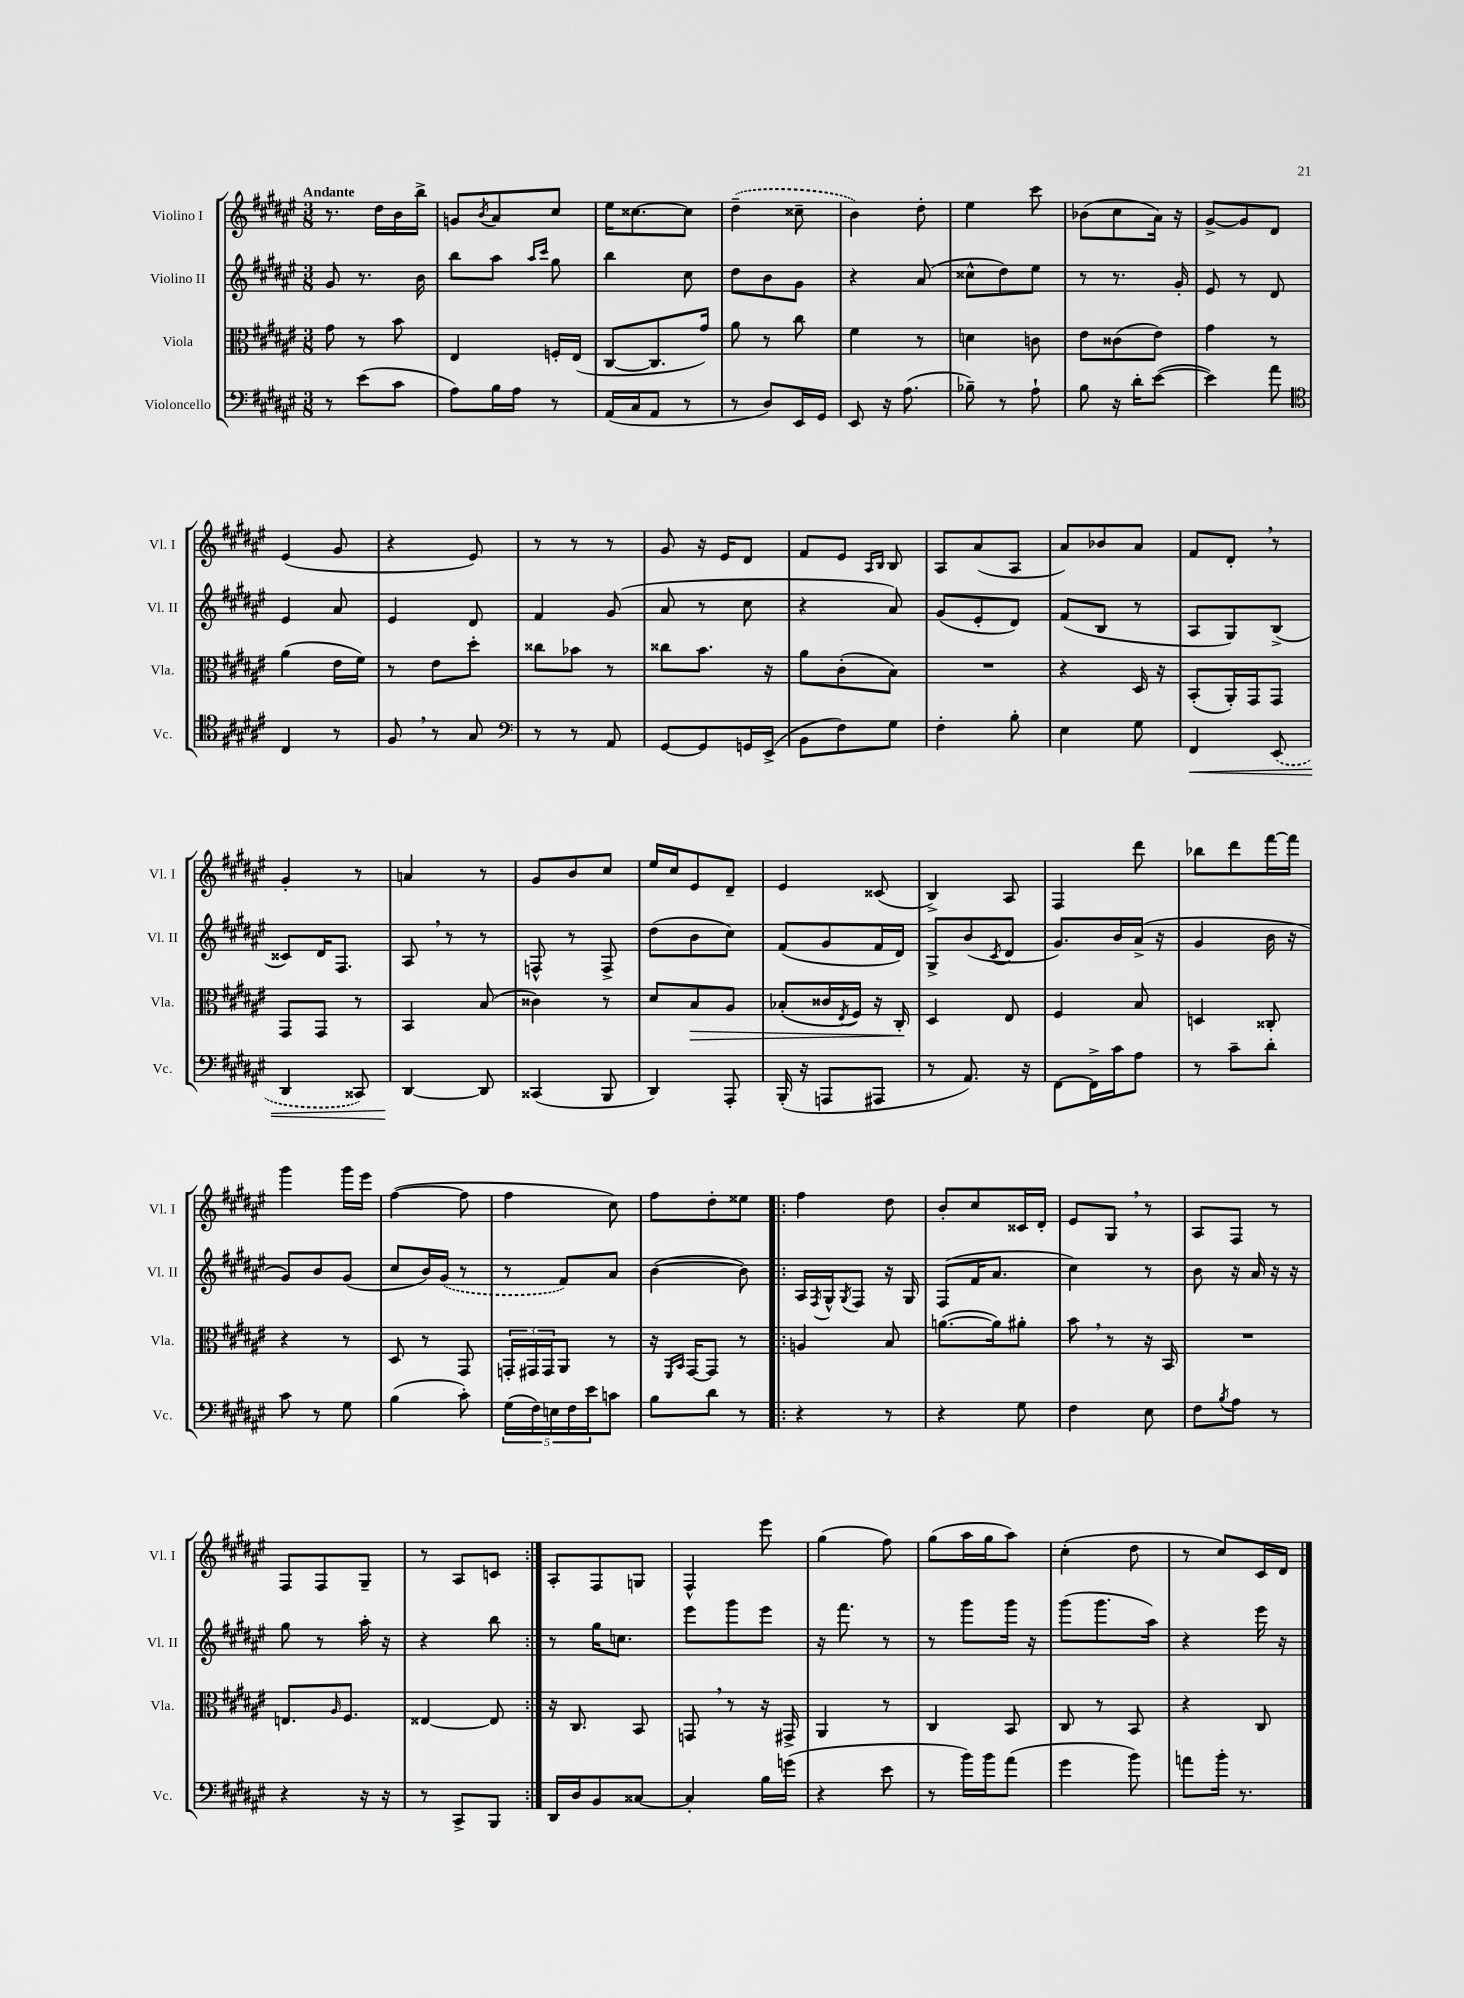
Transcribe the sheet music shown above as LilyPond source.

<<
\new StaffGroup <<
\new Staff = "s0" \with { instrumentName = "Violino I" shortInstrumentName = "Vl. I" } {
    \clef treble \key fis \major \numericTimeSignature \time 3/8 \tempo "Andante"
    r8. dis''16 b'16 b''16-> |
    g'8 \acciaccatura { b'8 } ais'8 cis''8 |
    eis''16 cisis''8.~ cisis''8 |
    \once \slurDashed dis''4--( cisis''8-- |
    b'4) dis''8-. |
    eis''4 cis'''8 |
    bes'8( cis''8 ais'16) r16 |
    gis'8~-> gis'8 dis'8 |
    eis'4( gis'8 |
    r4 eis'8) |
    r8 r8 r8 |
    gis'8 r16 eis'16 dis'8 |
    fis'8 eis'8 \grace { ais16 b16 } b8 |
    ais8 ais'8( ais8 |
    ais'8) bes'8 ais'8 |
    fis'8 dis'8-. \breathe r8 |
    gis'4-. r8 |
    a'4 r8 |
    gis'8 b'8 cis''8 |
    eis''16 cis''16 eis'8 dis'8-- |
    eis'4 cisis'8( |
    b4->) ais8 |
    fis4 dis'''8 |
    bes''8 dis'''8 fis'''16~ fis'''16 |
    gis'''4 gis'''16 eis'''16 |
    fis''4~( fis''8 |
    fis''4 cis''8) |
    fis''8 dis''8-. eisis''8 |
    \repeat volta 2 { fis''4 dis''8 |
    b'8-. cis''8 cisis'16 dis'16-. |
    eis'8 gis8 \breathe r8 |
    ais8 fis8 r8 |
    fis8 fis8 gis8-- |
    r8 ais8 c'8 | }
    ais8-. fis8 g8 |
    fis4-^ eis'''8 |
    gis''4( fis''8) |
    gis''8( ais''16 gis''16 ais''8) |
    cis''4-.( dis''8 |
    r8 cis''8) cis'16 dis'16 \bar "|." |
}
\new Staff = "s1" \with { instrumentName = "Violino II" shortInstrumentName = "Vl. II" } {
    \clef treble \key fis \major \numericTimeSignature \time 3/8
    gis'8 r8. b'16 |
    b''8 ais''8 \grace { ais''16 cis'''16 } gis''8 |
    b''4 cis''8 |
    dis''8 b'8 gis'8 |
    r4 ais'8( |
    cisis''8-^ dis''8) eis''8 |
    r8 r8. gis'16-. |
    eis'8 r8 dis'8 |
    eis'4 ais'8 |
    eis'4 dis'8 |
    fis'4 gis'8( |
    ais'8 r8 cis''8 |
    r4 ais'8) |
    gis'8( eis'8-. dis'8) |
    fis'8( b8 r8 |
    ais8 gis8) b8->( |
    cisis'8) dis'16 fis8. |
    ais8 \breathe r8 r8 |
    f8-^ r8 f8-> |
    dis''8( b'8 cis''8) |
    fis'8( gis'8 fis'16 dis'16) |
    gis8-> b'8( \acciaccatura { cis'8 } dis'8 |
    gis'8.) b'16 ais'16->( r16 |
    gis'4 b'16 r16 |
    gis'8) b'8 gis'8( |
    cis''8 b'16) \once \slurDashed gis'16( r8 |
    r8 fis'8) ais'8 |
    b'4~( b'8) |
    \repeat volta 2 { ais16 \acciaccatura { fis8 } gis16-^ \acciaccatura { gis8 } fis8 r16 gis16 |
    fis8( fis'16 ais'8. |
    cis''4) r8 |
    b'8 r16 ais'16 r16 r16 |
    gis''8 r8 ais''16-. r16 |
    r4 b''8 | }
    r8 gis''16 c''8. |
    eis'''8 gis'''8 eis'''8 |
    r16 fis'''8. r8 |
    r8 gis'''8 gis'''16 r16 |
    gis'''8( gis'''8. ais''16) |
    r4 eis'''16 r16 \bar "|." |
}
\new Staff = "s2" \with { instrumentName = "Viola" shortInstrumentName = "Vla." } {
    \clef alto \key fis \major \numericTimeSignature \time 3/8
    gis'8 r8 b'8 |
    eis4 f16-. eis16( |
    cis8~ cis8. gis'16) |
    ais'8 r8 cis''8 |
    fis'4 r8 |
    d'4 c'8 |
    eis'8 cisis'8( eis'8) |
    gis'4 r8 |
    ais'4( eis'16 fis'16) |
    r8 eis'8 dis''8-. |
    cisis''8 bes'8 r8 |
    cisis''8 b'8. r16 |
    ais'8 cis'8-.( b8) |
    R4. |
    r4 dis16 r16 |
    b,8-.( ais,16-.) gis,16 gis,8 |
    gis,8 gis,8 r8 |
    b,4 b8( |
    cisis'4) r8 |
    dis'8 b8\> ais8 |
    bes8-.( cisis'16 \acciaccatura { eis8 } fis16) r16 cis16-.\! |
    dis4 eis8 |
    fis4 b8 |
    d4 cisis8-. |
    r4 r8 |
    dis8 r8 gis,8 |
    \tuplet 3/2 { g,16-. gis,16 gis,16 } ais,8 r8 |
    r16 \grace { fis,16 b,16 } gis,16~ gis,8 r8 |
    \repeat volta 2 { a4 b8 |
    a'8.~( a'16) ais'8-. |
    b'8 \breathe r8 r16 b,16 |
    R4. |
    e8. \grace { ais16 } fis8. |
    eisis4~ eisis8 | }
    r16 cis8. b,8 |
    g,8 \breathe r8 r16 gis,16-> |
    ais,4 r8 |
    cis4 b,8 |
    cis8 r8 b,8 |
    r4 cis8 \bar "|." |
}
\new Staff = "s3" \with { instrumentName = "Violoncello" shortInstrumentName = "Vc." } {
    \clef bass \key fis \major \numericTimeSignature \time 3/8
    r8 eis'8( cis'8 |
    ais8) b16 ais16 r8 |
    ais,16( cis16 ais,8 r8 |
    r8 dis8) eis,16 gis,16 |
    eis,8 r16 ais8.( |
    bes8--) r8 ais8-! |
    b8 r16 dis'16-. eis'8~( |
    eis'4) ais'8 |
    \clef tenor cis4 r8 |
    fis8 \breathe r8 gis8 |
    \clef bass r8 r8 ais,8 |
    gis,8~ gis,8 g,16 eis,16->( |
    b,8 fis8) gis8 |
    fis4-. b8-. |
    eis4 gis8 |
    fis,4\< \once \slurDashed eis,8( |
    dis,4 cisis,8) |
    dis,4~\! dis,8 |
    cisis,4( b,,8 |
    dis,4) ais,,8-. |
    b,,16-.( r16 a,,8 ais,,8 |
    r8 ais,8.) r16 |
    fis,8~ fis,16-> cis'16 ais8 |
    r8 cis'8-- dis'8-. |
    cis'8 r8 gis8 |
    b4( cis'8-.) |
    \tuplet 5/4 { gis16( fis16) e16 fis16 eis'16 } c'8 |
    b8 dis'8 r8 |
    \repeat volta 2 { r4 r8 |
    r4 gis8 |
    fis4 eis8 |
    fis8 \acciaccatura { b8 } ais8 r8 |
    r4 r16 r16 |
    r8 cis,8-> b,,8 | }
    dis,16 dis16 b,8 cisis8~ |
    cisis4-. b16 g'16( |
    r4 eis'8 |
    r8 b'16) b'16 ais'8( |
    gis'4 b'8) |
    a'8 b'16-. r8. \bar "|." |
}
>>
>>
\layout { \context { \Score \remove "Bar_number_engraver" } }
